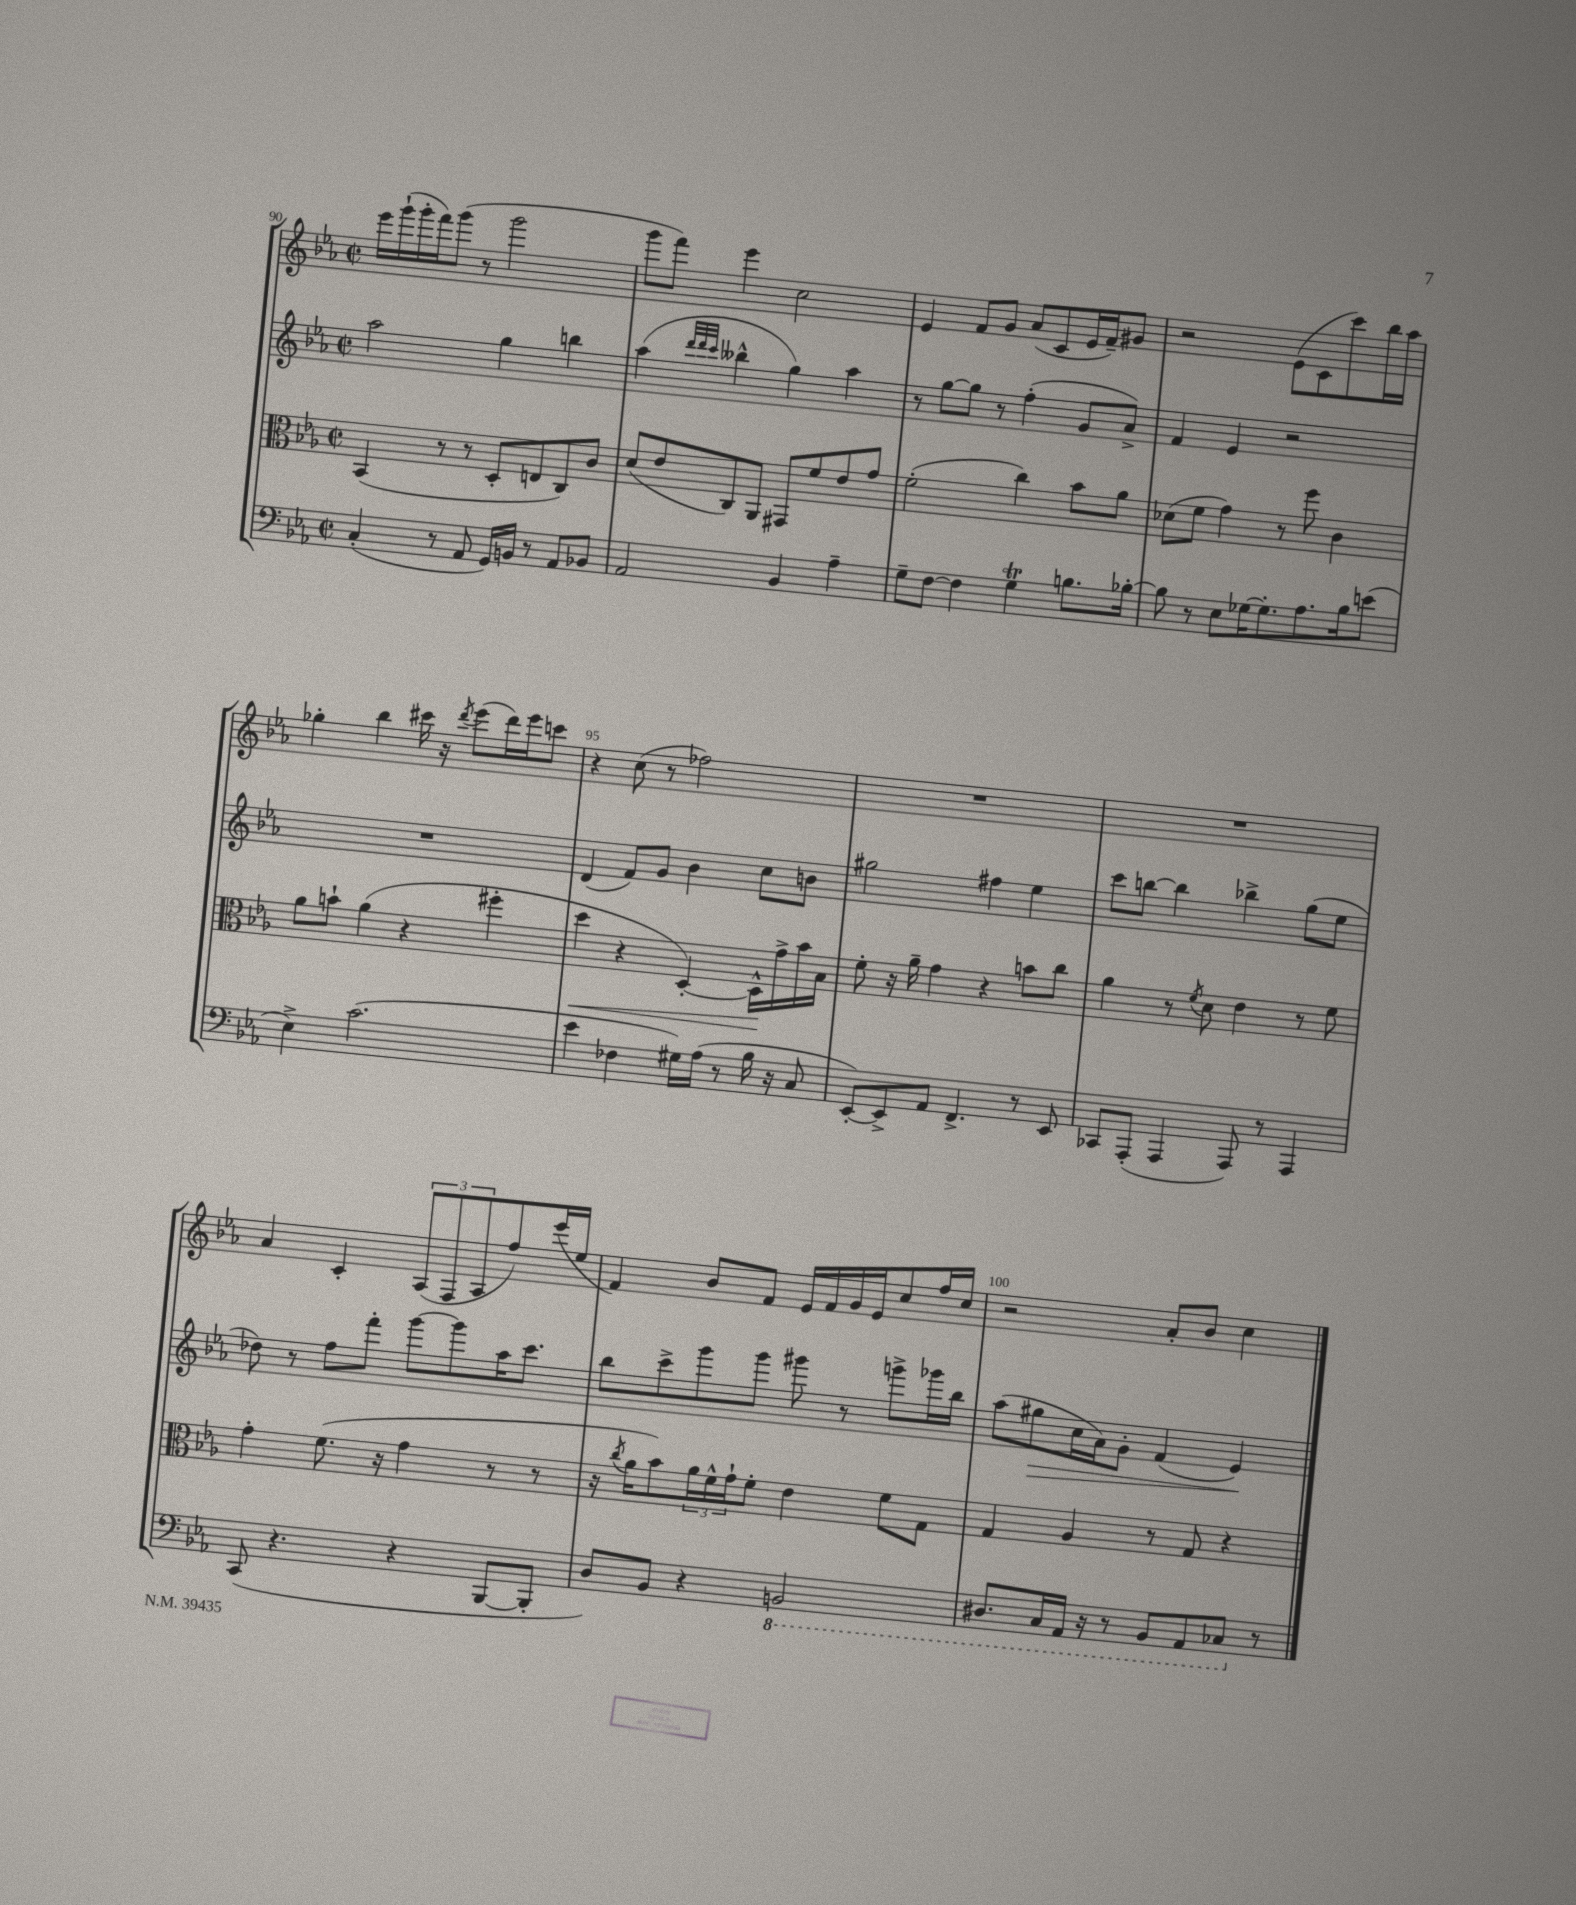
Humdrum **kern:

**kern	**kern	**kern	**kern
*staff4	*staff3	*staff2	*staff1
*clefF4	*clefC3	*clefG2	*clefG2
*k[b-e-a-]	*k[b-e-a-]	*k[b-e-a-]	*k[b-e-a-]
*M2/2	*M2/2	*M2/2	*M2/2
*met(c|)	*met(c|)	*met(c|)	*met(c|)
(4C'	(4BB-	2aa-	16eee-
.	.	.	(16ggg`
.	.	.	16ggg'
.	.	.	16fff)
8r	8r	.	(8ggg
8AA-	8r	.	8r
16GG)	8D'	4gg	2ggg
16BB	.	.	.
8r	8E	.	.
8AA-	8C)	4bb	.
8BB-	8c	.	.
=	=	=	=
2AA-	(8d	(4aa-	8ggg
.	8e-	.	8fff)
.	.	32qqddd	.
.	.	32qqddd	.
.	.	32qqccc	.
.	8C)	4bb--^^	4eee-
.	8AA-	.	.
4BB-	8GG#	4gg)	2cc
.	8f	.	.
4A-~	8e-	4aa-	.
.	8g	.	.
=	=	=	=
8G~	(2f'	8r	4e-
[8F	.	[8gg	.
4F]	.	8gg]	8f
.	.	8r	8g
4G	4cc)	(4ff'	(8a-
.	.	.	8c
8.B	8b-	8g	16e-
.	.	.	16f~)
.	8a-	8a-^)	8g#
[16B-'	.	.	.
=	=	=	=
8B-]	(8d-	4f	2r
8r	8f	.	.
8E-	4g)	4e-	.
[16G-	.	.	.
8.G-']	.	.	.
.	8r	2r	(8e-
8.A-	8ff	.	8c
.	4c	.	8ccc)
16B-	.	.	.
(8e	.	.	16bb-
.	.	.	16aa-
=	=	=	=
4E-^)	8a-	1r	4gg-'
.	8b`	.	.
(2.c	(4a-	.	4bb-
.	4r	.	16ccc#
.	.	.	16r
.	.	.	8qddd
.	.	.	(8eee-
.	4ff#'	.	16ddd)
.	.	.	16eee-
.	.	.	8ccc
=	=	=	=
4e-	4dd	(4d	4r
4F-	4r	8f)	(8cc
.	.	8g	8r
16G#)	[4D')	4b-	2ff-)
(16A-	.	.	.
8r	.	.	.
16B-	16D^^]	8cc	.
16r	16g^	.	.
8C	16b-	8b	.
.	16B-	.	.
=	=	=	=
[8EE-')	8f'	2gg#	1r
8EE-^]	16r	.	.
.	16a-~	.	.
8AA-	4g	.	.
4.FF^	.	.	.
.	4r	4ff#	.
8r	8b	4ee-	.
8EE-	8cc	.	.
=	=	=	=
8CC-	4a-	8ccc	1r
(8AAA-'	.	[8bb	.
4AAA-	8r	4bb]	.
.	8qf	.	.
.	8d	.	.
8AAA-)	4e-	4bb-^	.
8r	.	.	.
4AAA-	8r	(8gg	.
.	8f	8ee-	.
=	=	=	=
(8CC	4g'	8dd-)	4a-
4.r	.	8r	.
.	(8.f	8ff	4c'
.	.	8fff'	.
.	16r	.	.
4r	4g	[8ggg	(12A-
.	.	.	12F
.	.	8ggg]	.
.	.	.	12A-
[8BBB-	8r	16aa-	8ff)
.	.	8.ccc	.
8BBB-']	8r	.	(16eee-
.	.	.	16ee-
=	=	=	=
8D)	16r	8bb-	4f)
.	8qcc	.	.
.	16a-	.	.
8BB-	8b-)	8ccc^	.
4r	24a-	8ggg	8b-
.	24f^^	.	.
.	24g`	.	.
.	8f'	8ggg	8f
2BBB	4e-	8ggg#	16e-
.	.	.	16f
.	.	8r	16g
.	.	.	16e-
.	8f	8ggg^	8cc
.	8G	16ggg-	16ff
.	.	16bb-	16cc
=	=	=	=
8.DD#	4G	(8aa-	2r
.	.	8gg#	.
16CC	.	.	.
16AAA-	4A-	16cc	.
16r	.	16a-)	.
8r	.	8g'	.
8BBB-	8r	(4f	8a-'
8AAA-	8G	.	8b-
8CC-	4r	4e-)	4cc
8r	.	.	.
==	==	==	==
*-	*-	*-	*-
